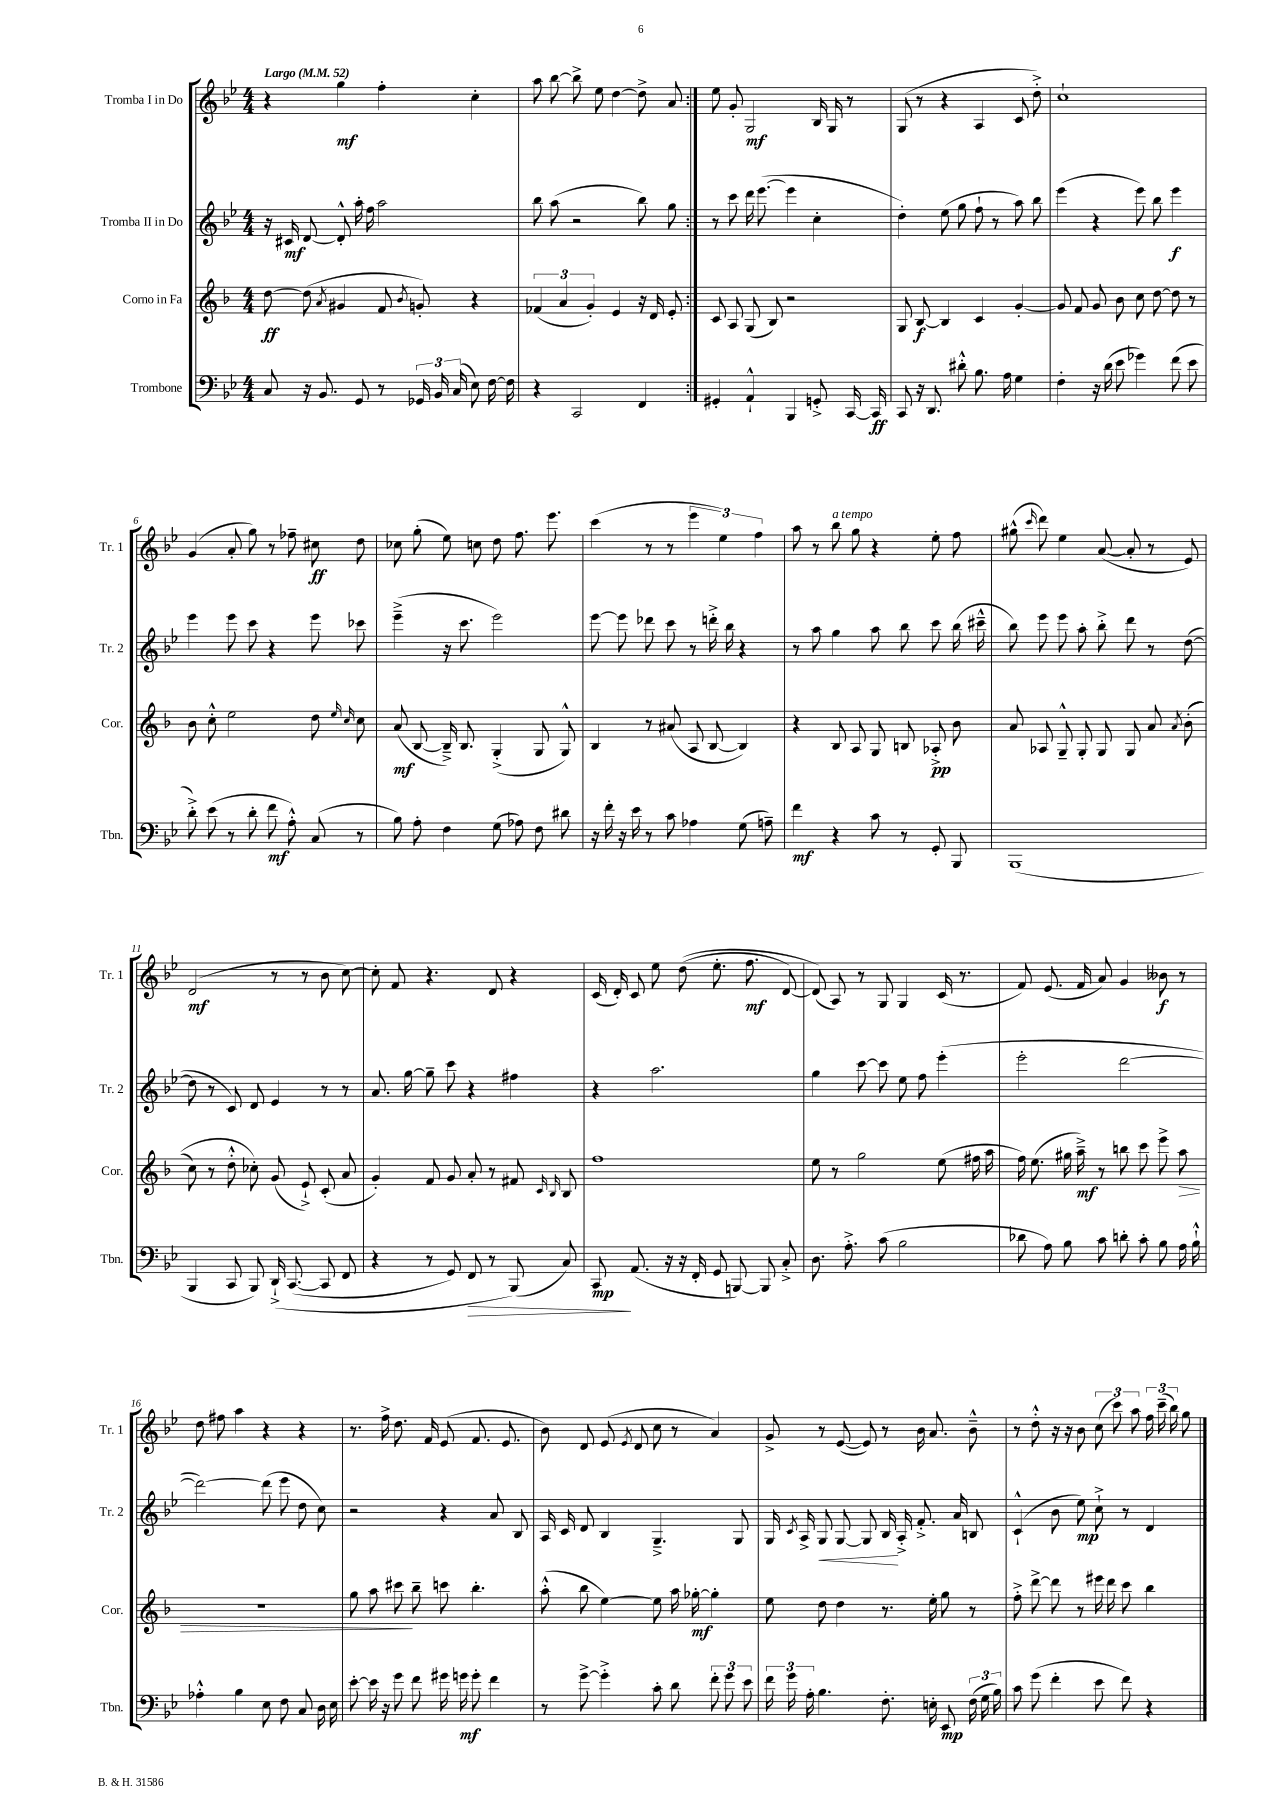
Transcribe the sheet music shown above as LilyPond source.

<<
\new StaffGroup <<
\new Staff = "s0" \with { instrumentName = "Tromba I in Do" shortInstrumentName = "Tr. 1" } {
    \clef treble \key bes \major \numericTimeSignature \time 4/4 \tempo "Largo" 4 = 52
    \autoBeamOff \repeat volta 2 { r4 g''4\mf f''4-. c''4-. |
    a''8 bes''8~ bes''8-> ees''8 d''4~ d''8-> a'8 | }
    ees''8 g'8-. g2\mf bes16 g16 r8 |
    g8( r8 r4 a4 c'8 d''8-.->) |
    c''1-! |
    g'4( a'8-. g''8) r8 fes''8-- cis''8\ff d''8 |
    ces''8 g''8-.( ees''8) c''8 d''8 f''8. ees'''8. |
    c'''4( r8 r8 \tuplet 3/2 { ees'''4 ees''4) f''4 } |
    a''8 r8 bes''8^\markup { \italic "a tempo" } g''8 r4 ees''8-. f''8 |
    gis''8-^( \grace { c'''16 } d'''8) ees''4 a'8~( a'8-. r8 ees'8) |
    d'2\mf( r8 r8 bes'8 c''8~) |
    c''8-. f'8 r4. d'8 r4 |
    c'16( d'16-.) c'8 ees''8 d''8(\( ees''8.-. f''8.\mf d'8~) |
    d'8(\) a8) r8 g8 g4 c'16( r8. |
    f'8) ees'8.( f'16 a'8) g'4 beses'8\f r8 |
    d''8 fis''8 a''4 r4 r4 |
    r8. f''16-> d''8. f'16 ees'8( f'8. ees'8. |
    bes'8) d'8 ees'8( \acciaccatura { ees'8 } d'8 c''8 r8 a'4) |
    g'8-> r8 ees'8~( ees'8) r8 bes'16 a'8. bes'8---^ |
    r8 d''8-.-^ r16 r16 bes'8 \tuplet 3/2 { c''8( c'''8) a''8 } \tuplet 3/2 { f''16 c'''16--( bes''16) } g''8 \bar "|." |
}
\new Staff = "s1" \with { instrumentName = "Tromba II in Do" shortInstrumentName = "Tr. 2" } {
    \clef treble \key bes \major \numericTimeSignature \time 4/4
    \autoBeamOff \repeat volta 2 { r16 cis'16\mf d'8~ d'8-.-^ a''16-. f''16 a''2 |
    bes''8 a''8( r2 bes''8) g''8 | }
    r8 c'''8 d'''16 ees'''8.~( ees'''4 c''4-. |
    d''4-.) ees''8( g''8 f''8-! r8 a''8) bes''8 |
    ees'''4( r4 ees'''8) bes''8 ees'''4\f |
    ees'''4 ees'''8 c'''8 r4 ees'''8 ces'''8 |
    ees'''4--->( r16 c'''8. ees'''2) |
    ees'''8~ ees'''8 des'''8 c'''8 r8 d'''16-.-> bes''16 r4 |
    r8 a''8 g''4 a''8 bes''8 c'''8 bes''16( cis'''16---^ |
    bes''8) ees'''8 ees'''8 a''8-. bes''8-.-> d'''8 r8 d''8~( |
    d''8 r8 c'8) d'8 ees'4 r8 r8 |
    a'8. g''16~ g''8-- c'''8 r4 fis''4 |
    r4 a''2. |
    g''4 c'''8~ c'''8 ees''8 f''8 ees'''4-.( |
    ees'''2-. d'''2~ |
    d'''2~) d'''8( ees'''8 d''8 c''8) |
    r2 r4 a'8 bes8 |
    a16 c'16 d'8 bes4 g4.---> g8 |
    g16 \acciaccatura { c'8 } a16-> g8\< g8~ g8 bes16\! a16-.-> f'8.-.-> a'16 b8 |
    c'4-!-^( bes'8 ees''8\mp) c''8-!-> r8 d'4 \bar "|." |
}
\new Staff = "s2" \with { instrumentName = "Corno in Fa" shortInstrumentName = "Cor." } {
    \clef treble \key f \major \numericTimeSignature \time 4/4
    \autoBeamOff \repeat volta 2 { d''8~\ff d''8( \acciaccatura { a'8 } gis'4 f'8 \acciaccatura { bes'8 } g'8-.) r4 |
    \tuplet 3/2 { fes'4( a'4 g'4-.) } e'4 r16 d'16 e'8-. | }
    c'8 a8 g8( bes8) r2 |
    g8 bes8~\f bes4 c'4 g'4~-. |
    g'8 f'8 g'8 bes'8 c''8 d''8~ d''8 r8 |
    bes'8 c''8-.-^ e''2 d''8 \grace { e''16 c''16 } c''8 |
    a'8\mf( bes8~ bes16--->) bes8. g4-.->( g8 g8-^) |
    bes4 r8 ais'8( a8 bes8~ bes4) |
    r4 bes8 a8 g8 b8 aes8-.->\pp bes'8 |
    a'8 aes8 g8---^ g8-. g8 g8 a'8 \acciaccatura { a'8 } bes'8-.(\( |
    c''8) r8 d''8-.-^ ces''8-.\) g'8( e'8-!->) c'8-.( a'8 |
    g'4-.) f'8 g'8 a'8-. r8 fis'8 \grace { c'16 bes16 } bes8 |
    f''1 |
    e''8 r8 g''2 e''8( fis''16 a''16 |
    f''16) e''8.( gis''16 a''16--->\mf) r8 b''8 c'''8 e'''8-> a''8\> |
    R1 |
    g''8 a''8 cis'''8\! bes''8-- c'''8 bes''4.-. |
    a''8-.-^( bes''8 e''4~) e''8 a''16 ges''16~-.\mf ges''4-. |
    e''8 d''8 d''4 r8. e''16-. g''8 r8 |
    f''8-.-> d'''8~-> d'''8 r8 eis'''16 d'''16 c'''8 bes''4 \bar "|." |
}
\new Staff = "s3" \with { instrumentName = "Trombone" shortInstrumentName = "Tbn." } {
    \clef bass \key bes \major \numericTimeSignature \time 4/4
    \autoBeamOff \repeat volta 2 { c8 r16 bes,8. g,8 r8 \tuplet 3/2 { ges,16 bes,16 c16( } ees8) f16~ f16 |
    r4 c,2 f,4 | }
    gis,4-. a,4-!-^ bes,,4 g,8-.-> c,16~ c,16\ff |
    c,8 r16 d,8. dis'8-.-^ bes8. a16 g4 |
    f4-. r16 d'16( ees'8 ges'4) f'8( ees'8 |
    d'8-.->) ees'8( r8 d'8-. f'8\mf a8-.-^) c8( r8 |
    bes8) a8-. f4 g8( aes8) f8 dis'8 |
    r16 f'16-. r16 ees'16 r8 c'8 aes4 g8( a8--) |
    f'4\mf r4 c'8 r8 g,8-. bes,,8 |
    bes,,1( |
    bes,,4 c,8 bes,,8) d,16-!->\( c,8.~( c,8 f,8 |
    r4 r8 g,8) f,8\> r8 bes,,8(\) c8) |
    c,8\mp\! a,8.( r16 r16 f,16-. g,8 b,,8~) b,,8 c8-.-> |
    d8. a8.-.-> c'8( bes2 |
    des'8 a8) bes8 c'8 d'8-. c'8-. bes8 a16 bes16-!-^ |
    aes4-.-^ bes4 ees8 f8 c8 d16 ees16 |
    ees'8~-. ees'16 r16 g'8 f'8 gis'16 g'16\mf g'8-. f'4 |
    r8 g'8~-> g'4-.-> c'8-. d'8 \tuplet 3/2 { f'8-. g'8 ees'8 } |
    \tuplet 3/2 { f'16 g'16 a16-. } bes4. f8.-. e16-. ees,8\mp \tuplet 3/2 { f16( g16 bes16) } |
    c'8 g'8( f'4-. ees'8 f'8) r4 \bar "|." |
}
>>
>>
